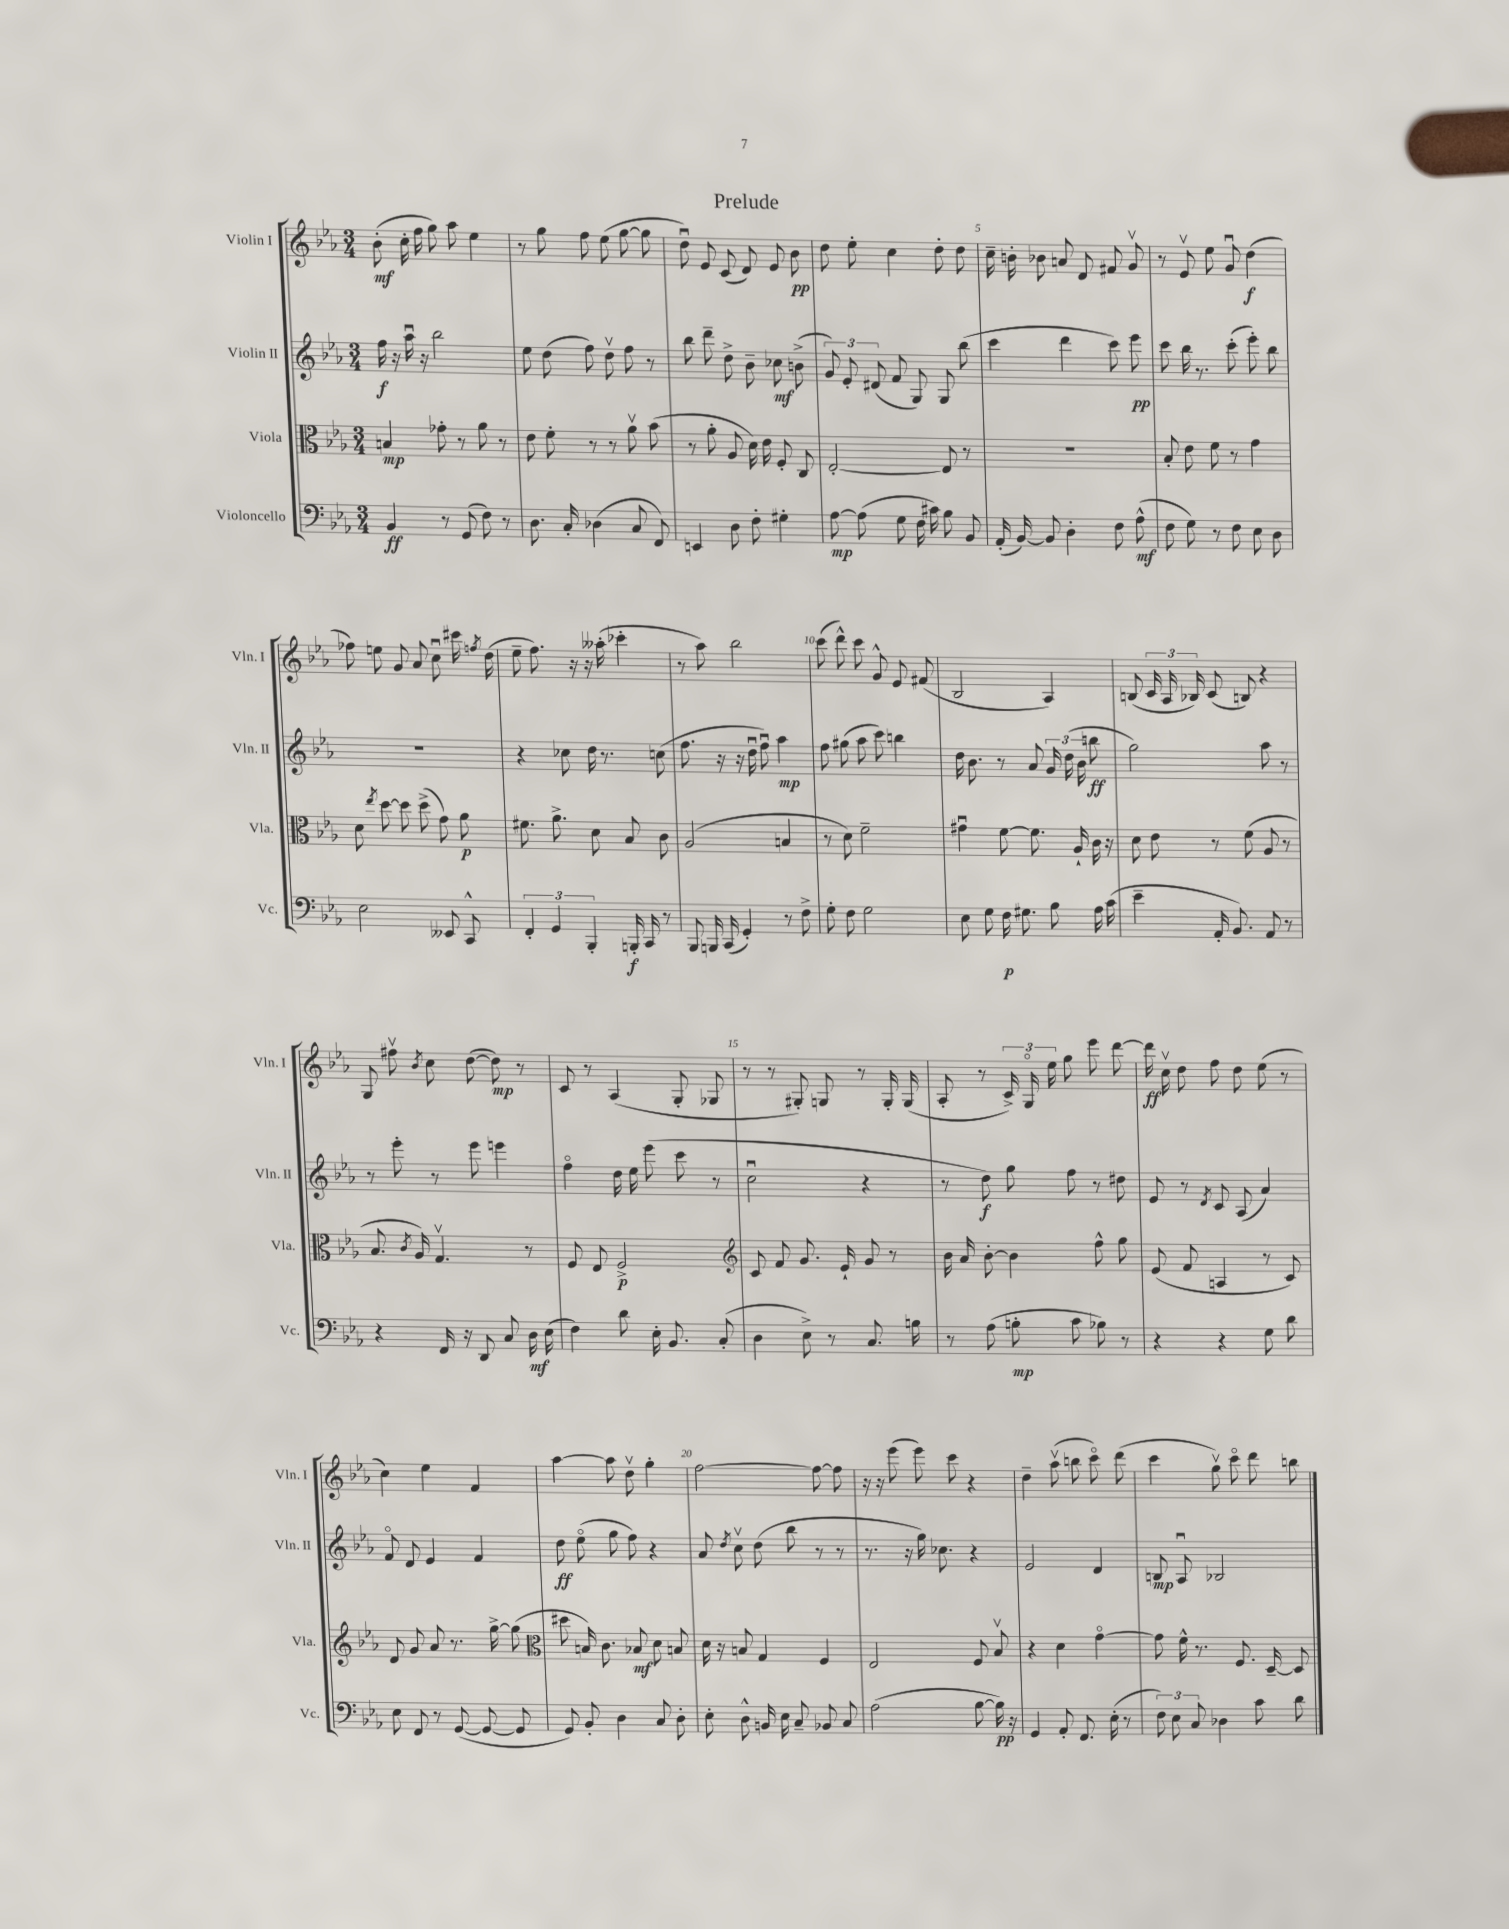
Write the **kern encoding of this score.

**kern	**kern	**kern	**kern
*staff4	*staff3	*staff2	*staff1
*clefF4	*clefC3	*clefG2	*clefG2
*k[b-e-a-]	*k[b-e-a-]	*k[b-e-a-]	*k[b-e-a-]
*M3/4	*M3/4	*M3/4	*M3/4
4BB-/	4B/	16ff\	(8b-'\
.	.	16r	.
.	.	16aa-u\	16cc'\
.	.	16r	16ff\
8r	8g-'\	2bb-\	8gg\)
(8GG/	8r	.	8aa-\
8F\)	8a-\	.	4ee-\
8r	8r	.	.
=	=	=	=
8.D\	8e-\	8ee-\	8r
.	8f'\	(8dd\	8gg\
16C'/	.	.	.
(4D-\	8r	8ff\)	8ff\
.	8r	8ddv\	(8ee-\
8C/	8a-v\	8ff\	[8gg\
8FF/)	(8b-\	8r	8gg\]
=	=	=	=
4EE/	8r	8bb-\	8ddu\)
.	8a-'\	8ddd~\	8e-/
8D\	8A-/	8dd^\	(8c/
8F'\	16d\)	8b-~\	8d/)
.	16e-\	.	.
4G#'\	8F'/	8cc-\	8e-/
.	8C/	(8b^\	8b-\
=	=	=	=
[8A-\	[2E-'/	12g/)	8dd\
.	.	12e-'/	.
(8A-\]	.	.	8ee-'\
.	.	(12d#/	.
8G\	.	8f/	4cc\
16F\	.	8G/)	.
16c#\)	.	.	.
8B-\	8E-/]	8G/	8dd'\
8BB-/	8r	(8bb-\	8dd\
=	=	=	=
(16AA-'/	2.r	4ccc\	16cc~\
[16BB-/)	.	.	16b'\
8BB-/]	.	.	8b-\
4D'\	.	4ddd\	8a/
.	.	.	8d/
8F\	.	8ccc\)	8f#/
(8A-^^\	.	8eee-\	8gv/
=	=	=	=
8F\	8B-'/	8ccc\	8r
8G\)	8e-\	16bb-\	8e-v/
.	.	8.r	.
8r	8f\	.	8ee-\
8F\	8r	(8ccc'\	8gu/
8E-\	4g\	8eee-'\)	(4dd\
8D\	.	8bb-\	.
=	=	=	=
2E-\	8d\	2.r	8ff-\)
.	8qee-/	.	.
.	[8dd\	.	8ee\
.	8dd\]	.	8g/
.	(8dd^\	.	8a-/
8EE--/	8g\)	.	8ccu\
8CC^^/	8a-\	.	16ccc#\
.	.	.	8qff/
.	.	.	(16dd\
=	=	=	=
6FF'/	8.f#\	4r	8ee-~\
.	.	.	8.ff\)
6GG/	.	.	.
.	8.a-^\	.	.
.	.	8cc-\	.
.	.	.	16r
6BBB-'/	.	.	.
.	8d\	16dd\	16r
.	.	8.r	(16aa--'\
16BBB'/	8B-/	.	4ccc-'\
16CC/	.	.	.
8r	8c\	(8cc\	.
=	=	=	=
8BBB-/	(2A-/	8.ff\	8r
16BBB/	.	.	8aa-\)
(16CC/	.	16r	.
4GG'/)	.	16r	2bb-\
.	.	16ddu\	.
.	.	8ffu\)	.
8r	4B/	4aa-\	.
8F^\	.	.	.
=	=	=	=
8G'\	8r	8ff\	(8ccc\
8F\	8d\)	(8gg#\	8ddd^^\)
2G\	2f~\	8aa-\	8ccc\
.	.	8ccc\)	8g^^/
.	.	4bb\	8e-/
.	.	.	(8f#/
=	=	=	=
8E-\	4g#u\	16dd\	2B-/
.	.	8.b-\	.
8G\	.	.	.
16F\	[8f\	8r	.
8.G#\	.	.	.
.	8.f\]	8a-/	.
8B-\	.	24g/	4A-/)
.	.	(24dd\	.
.	16A-`/	.	.
.	.	24b-\	.
16A-\	16c\	8bb\	.
(16c\	16r	.	.
=	=	=	=
4e-~\	8d\	2gg\)	(8B/
.	8e-\	.	24c/
.	.	.	24A-/
.	.	.	24B-/)
16AA-'/	8r	.	(8c/
8.BB-/)	.	.	.
.	(8f\	.	8B/)
8AA-/	8A-/	8aa-\	4r
8r	8r	8r	.
=	=	=	=
4r	8.B-/	8r	8G/
.	.	8eee-'\	8ff#v\
.	8qc/	.	.
.	16A-/)	.	.
.	.	.	8qb-/
16FF/	4.Gv/	8r	8cc\
16r	.	.	.
8DD/	.	8eee-\	([8dd\
8C/	.	4eee\	8dd\])
16D\	8r	.	8r
(16E-\	.	.	.
=	=	=	=
4F\)	8F/	4ffo\	8c/
.	8E-/	.	8r
8d\	2F^/	16dd\	(4A-/
.	.	16ee-\	.
16E-'\	.	(8eee-\	.
8.BB-/	.	.	.
.	.	8ccc\	8G'/
(8C'/	.	8r	8G-/
=	=	=	=
*	*clefG2	*	*
4D\	8c/	2ccu\	8r
.	8f/	.	8r
8E-^\)	8.g/	.	8G#'/)
8r	.	.	8G/
.	16e-`/	.	.
8.C/	8g/	4r	8r
.	8r	.	16G'/
16B\	.	.	(16G/
=	=	=	=
8r	16b-\	8r	8A-'/
.	16a-/	.	.
(8A-\	[8b-'\	8dd\)	8r
8B'\	4b-\]	8gg\	24c^/)
.	.	.	24Go/
.	.	.	24ee-\
8c\	.	8ff\	8gg\
8B-\)	8ff^^\	8r	8eee-\
8r	8gg\	8dd#\	[8ddd\
=	=	=	=
4r	(8e-/	8e-/	16ddd\]
.	.	.	16ccv\
.	8f/	8r	8dd\
.	.	8qd/	.
4r	4A/	8c/	8ff\
.	.	(8A-/	8dd\
8G\	8r	4a-/)	(8ee-\
8d\	8c/)	.	8r
=	=	=	=
8E-\	8d/	8fo/	4cc\)
8FF/	8g/	8d/	.
8r	8a-/	4e-/	4ee-\
([8GG/	8.r	.	.
8GG/_	.	4f/	4f/
.	[16gg^\	.	.
8GG/]	(8gg\]	.	.
=	=	=	=
*	*clefC3	*	*
8GG/)	8dd#\	8dd\	[4aa-\
8BB-'/	16B/)	(8ee-o\	.
.	8.c\	.	.
4D\	.	8gg\	8aa-\]
.	8B-/	8ff\)	8ddv\
8C/	8d\	4r	4gg'\
8D'\	8B/	.	.
=	=	=	=
8E-'\	16d\	8a-/	[2ff\
.	16r	.	.
.	.	8qdd/	.
8D^^\	8B/	8ccv\	.
16BB/	4G/	(8dd\	.
16E-\	.	.	.
8C~/	.	8bb-\	.
8BB-/	4F/	8r	8ff\_
8C/	.	8r	8ff\]
=	=	=	=
(2A-\	2E-/	8.r	16r
.	.	.	16r
.	.	.	(8eee-\
.	.	16r	.
.	.	16gg\)	8eee-\)
.	.	8.cc-\	.
.	.	.	8ccc\
[8B-\	8F/	4r	4r
16B-\])	8B-v/	.	.
16r	.	.	.
=	=	=	=
4GG/	4r	2e-/	4dd~\
8AA-'/	4d\	.	(8aa-v\
8.FF/	.	.	8bb\
.	[4go\	4d/	8ccco\)
(16E-'\	.	.	.
8r	.	.	(8ddd\
=	=	=	=
12F\)	8g\]	8B/	4ccc\
12E-\	.	.	.
.	16f^^\	8A-u/	.
12C/	.	.	.
.	8.r	.	.
4D-\	.	2B-/	8ggv\)
.	8.F/	.	8ccco\
8c\	.	.	8ddd\
.	[16D~/	.	.
8d\	8D/]	.	8bb\
==	==	==	==
*-	*-	*-	*-
